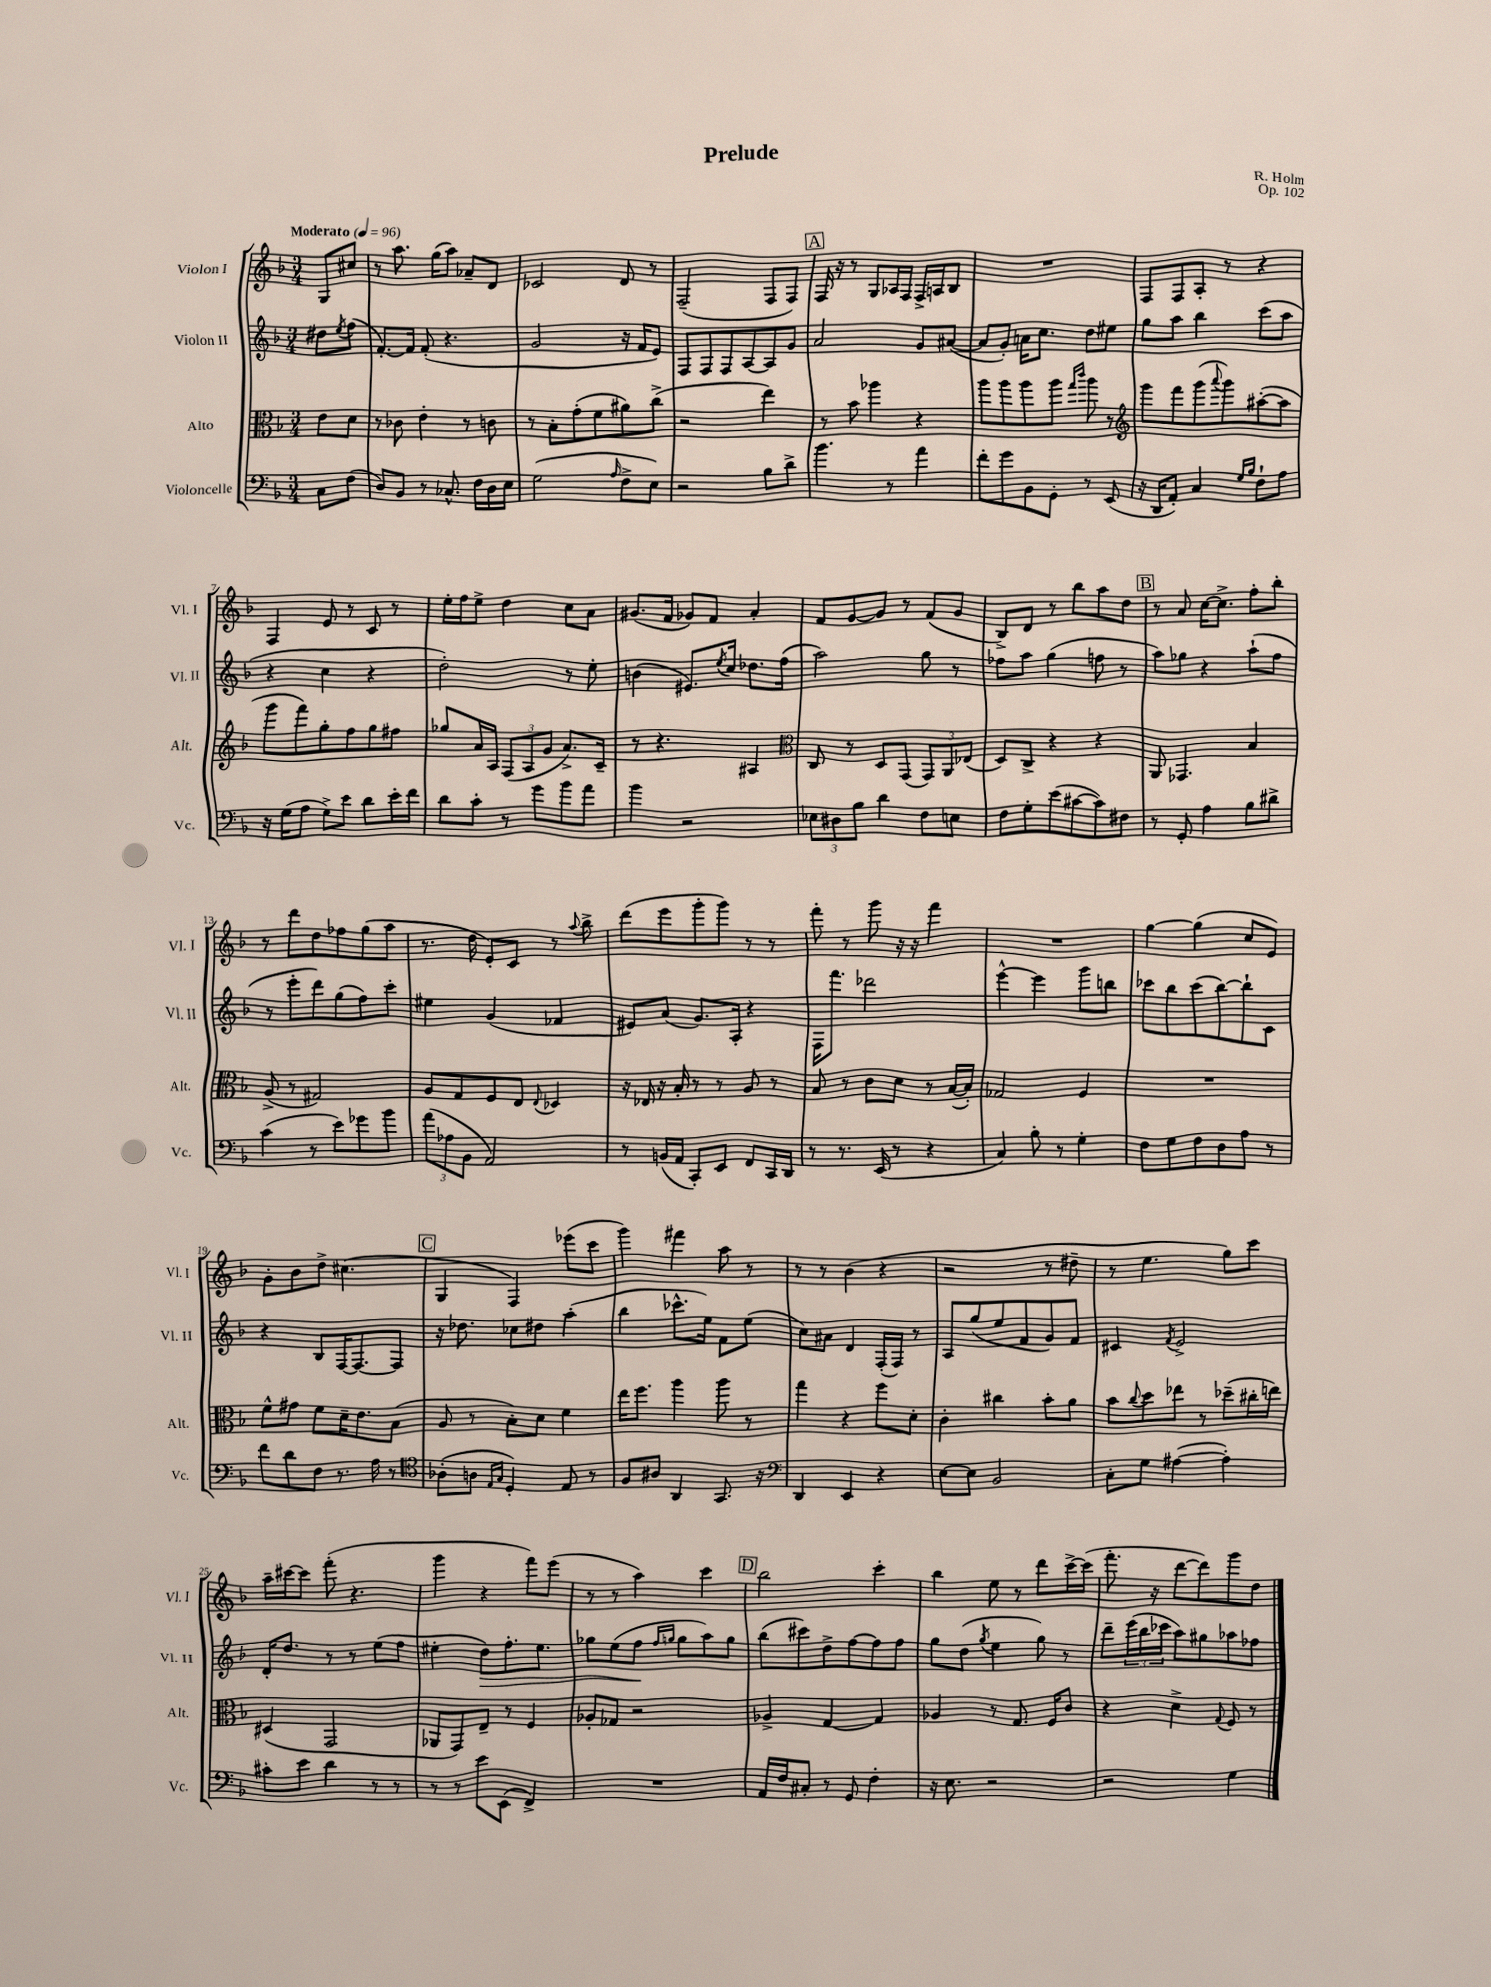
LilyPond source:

\header { title = "Prelude" composer = "R. Holm" opus = "Op. 102" }
<<
\new StaffGroup <<
\new Staff = "s0" \with { instrumentName = "Violon I" shortInstrumentName = "Vl. I" } {
    \clef treble \key f \major \numericTimeSignature \time 3/4 \partial 4 \tempo "Moderato" 4 = 96
    g8 cis''8 |
    r8 a''8. g''16( a''8) aes'8-- d'8 |
    ces'2 d'8 r8 |
    f2--( f8 f8) |
    \mark \markup { \box "A" } f16 r16 r8 g8 aes16 f16 f16-> a16 bes8 |
    R2. |
    f8 f8 a8-. r8 r4 |
    f4 e'8 r8 c'8 r8 |
    e''16-. f''16 e''8-> d''4 c''8 a'8 |
    gis'8.( f'16 ges'8) f'8 a'4-. |
    f'8 g'8~ g'8 r8 f'8( g'8 |
    bes8->) d'8 r8 bes''8 a''8 d''8 |
    \mark \markup { \box "B" } r8 a'8 c''16~ c''8.-> f''8-. bes''8-. |
    r8 d'''8 d''8 fes''8 g''8( a''8 |
    r8. d''16 e'8-.) c'8 r8 \appoggiatura { a''8 } bes''8-> |
    d'''8( e'''8 g'''8-. g'''8) r8 r8 |
    f'''8-. r8 g'''8 r16 r16 f'''4 |
    R2. |
    g''4~ g''4( c''8 e'8) |
    g'8-. bes'8 d''8-> cis''4.( |
    \mark \markup { \box "C" } g4 f4) ees'''8( c'''8 |
    g'''4) fis'''4 a''8 r8 |
    r8 r8 bes'4( r4 |
    r2 r8 dis''8-- |
    r8 e''4. g''8) c'''8 |
    a''16-- cis'''16~ cis'''8 f'''8-.( r4. |
    g'''4 r4 f'''8) e'''8( |
    r8 r8 a''4) c'''4 |
    \mark \markup { \box "D" } bes''2 c'''4-. |
    bes''4 e''8 r8 d'''8 c'''16~-> c'''16( |
    f'''8.-. r16 d'''8~ d'''8) g'''8 d''8 \bar "|." |
}
\new Staff = "s1" \with { instrumentName = "Violon II" shortInstrumentName = "Vl. II" } {
    \clef treble \key f \major \numericTimeSignature \time 3/4 \partial 4
    dis''8 \acciaccatura { e''8 } f''8( |
    f'8.~-.) f'16 f'8-.( r4. |
    g'2 r16 f'16 e'8) |
    f8 f8 f8 a8~ a8 g'8 |
    \mark \markup { \box "A" } a'2 g'8 ais'8~( |
    ais'8 g'8-.) a'16 c''8. d''8 eis''8 |
    g''8 a''8 bes''4 c'''8( a''8 |
    r4 c''4 r4 |
    d''2-.) r8 e''8-. |
    b'4( eis'8.) \acciaccatura { e''8 } c''16 des''8. f''16( |
    a''2) g''8 r8 |
    fes''8 a''8 g''4( f''8 r8 |
    \mark \markup { \box "B" } a''8) ges''8 r4 a''8-!( f''8 |
    r8 e'''8-. d'''8) g''8( f''8) c'''8-. |
    eis''4 g'4( fes'4 |
    eis'8) a'8( g'8.) a16-. r4 |
    f16 f'''8. des'''2 |
    e'''4~-^ e'''4 g'''8 b''8 |
    ces'''8 bes''8 ces'''8( bes''8~) bes''8-! c'8 |
    r4 bes8 f16~ f8.~ f8 |
    \mark \markup { \box "C" } r16 des''8. ces''8 dis''8 a''4-.( |
    bes''4 ces'''8.-^ e''16) f'8 e''8( |
    c''8) ais'8 d'4 f16-.( f16) r8 |
    a8 g''8( e''8 f'8 g'8) f'8 |
    cis'4 \acciaccatura { f'8 } e'2-> |
    d'16-. d''8. r8 r8 e''8( f''8 |
    eis''4-. d''8\>) f''8.-. eis''8. |
    ges''8 e''8( f''8\! \grace { f''16 g''16 } g''8 a''8) g''8 |
    \mark \markup { \box "D" } bes''8( cis'''8) d''8-> f''8~ f''8 f''8 |
    g''8 d''8( \acciaccatura { g''8 } e''4 g''8) r8 |
    d'''8-- \tuplet 3/2 { e'''16( bes''16 ces'''16 } a''8) gis''8 aes''8 fes''8 \bar "|." |
}
\new Staff = "s2" \with { instrumentName = "Alto" shortInstrumentName = "Alt." } {
    \clef alto \key f \major \numericTimeSignature \time 3/4 \partial 4
    e'8 d'8 |
    r8 ces'8 e'4-. r8 c'8 |
    r8 bes8-. g'8-.( f'8 ais'8) c''8->( |
    r2 e''4) |
    \mark \markup { \box "A" } r8 bes'8 aes''4 r4 |
    a''8 a''8 a''8 a''8 \grace { g''16 c'''16 } a''8 r8 |
    \clef treble g'''8 f'''8 g'''8( \appoggiatura { a'''8 } g'''8) ais''8~-.( ais''8 |
    g'''8 f'''8) g''8-. f''8 g''8 fis''8 |
    ges''8 a'16 a16 \tuplet 3/2 { f8( a8 g'8 } a'8.->) c'16-- |
    r8 r4. ais4 |
    \clef alto c8 r8 d8 g,8( \tuplet 3/2 { g,8) a,8 ees8( } |
    d8) c8-> r4 r4 |
    \mark \markup { \box "B" } a,8 ges,4. bes4 |
    a8->( r8 gis2) |
    a8 g8 f8 e8 \appoggiatura { e8 } des4 |
    r16 ees16 r16 bes16-. r8 r8 a8 r8 |
    bes8 r8 c'8 d'8 r8 bes16~( bes16-.) |
    ges2 f4 |
    R2. |
    f'8-^ gis'8 f'8 d'16-- e'8. bes8( |
    \mark \markup { \box "C" } a8 r8 bes8-.) d'8 f'4 |
    e''16 f''8. a''4 a''8 r8 |
    g''4 r4 f''8 d'8-. |
    c'4-. cis''4 bes'8-. a'8 |
    bes'8 \appoggiatura { c''8 } d''8 ees''8 r8 des''8--( cis''16-. e''16) |
    dis4( g,2 |
    aes,8 g,8) e8-- r8 f4 |
    aes8-. ges8 r2 |
    \mark \markup { \box "D" } aes4-> g4~ g4 |
    aes4 r8 g8. f16 c'8 |
    r4 d'4-> \appoggiatura { g8 } f8 r8 \bar "|." |
}
\new Staff = "s3" \with { instrumentName = "Violoncelle" shortInstrumentName = "Vc." } {
    \clef bass \key f \major \numericTimeSignature \time 3/4 \partial 4
    c8 f8( |
    d8) bes,8 r8 ces8.-^ f16 d16 e16 |
    g2( \grace { a16 } f8-> e8) |
    r2 bes8 d'8-> |
    \mark \markup { \box "A" } bes'4. r8 a'4 |
    f'8-. g'8 bes,8 g,8-. r8 e,8( |
    r16 d,16 a,8-.) c4 \grace { g16 bes16 } f8-! a8 |
    r16 g16( a8 g8->) e'8 d'8 e'16-. f'16 |
    d'8 c'8-. r8 g'8 bes'8 a'8 |
    bes'4 r2 |
    \tuplet 3/2 { ees8 dis8 bes8 } d'4 f8 e8 |
    f8 g8-. e'8( cis'8~ cis'8) fis8 |
    \mark \markup { \box "B" } r8 g,8-. a4 bes8 dis'8-> |
    c'4( r8 e'8) ges'8 bes'8 |
    \tuplet 3/2 { a'8( aes8 bes,8 } a,2) |
    r8 b,16( a,16 c,8-.) e,8 f,8 c,16 d,16 |
    r8 r8. e,16( r8 r4 |
    c4) bes8-. r8 g4-. |
    f8 g8 f8 d8 a8 r8 |
    f'8 d'8 f8 r8. a16 r8 |
    \mark \markup { \box "C" } \clef tenor aes8-.( a8 \grace { e16 g16 } d4-.) e8 r8 |
    f8 ais8 a,4 g,8. r16 |
    \clef bass d,4 e,4 r4 |
    e8~ e8 bes,2 |
    c8-. g8 ais4~( ais4-.) |
    cis'8-. e'8 d'4 r8 r8 |
    r8 r8 e'8 e,8( f,4->) |
    R2. |
    \mark \markup { \box "D" } a,16 f16 cis8-. r8 g,8 f4-. |
    r16 e8. r2 |
    r2 g4 \bar "|." |
}
>>
>>
